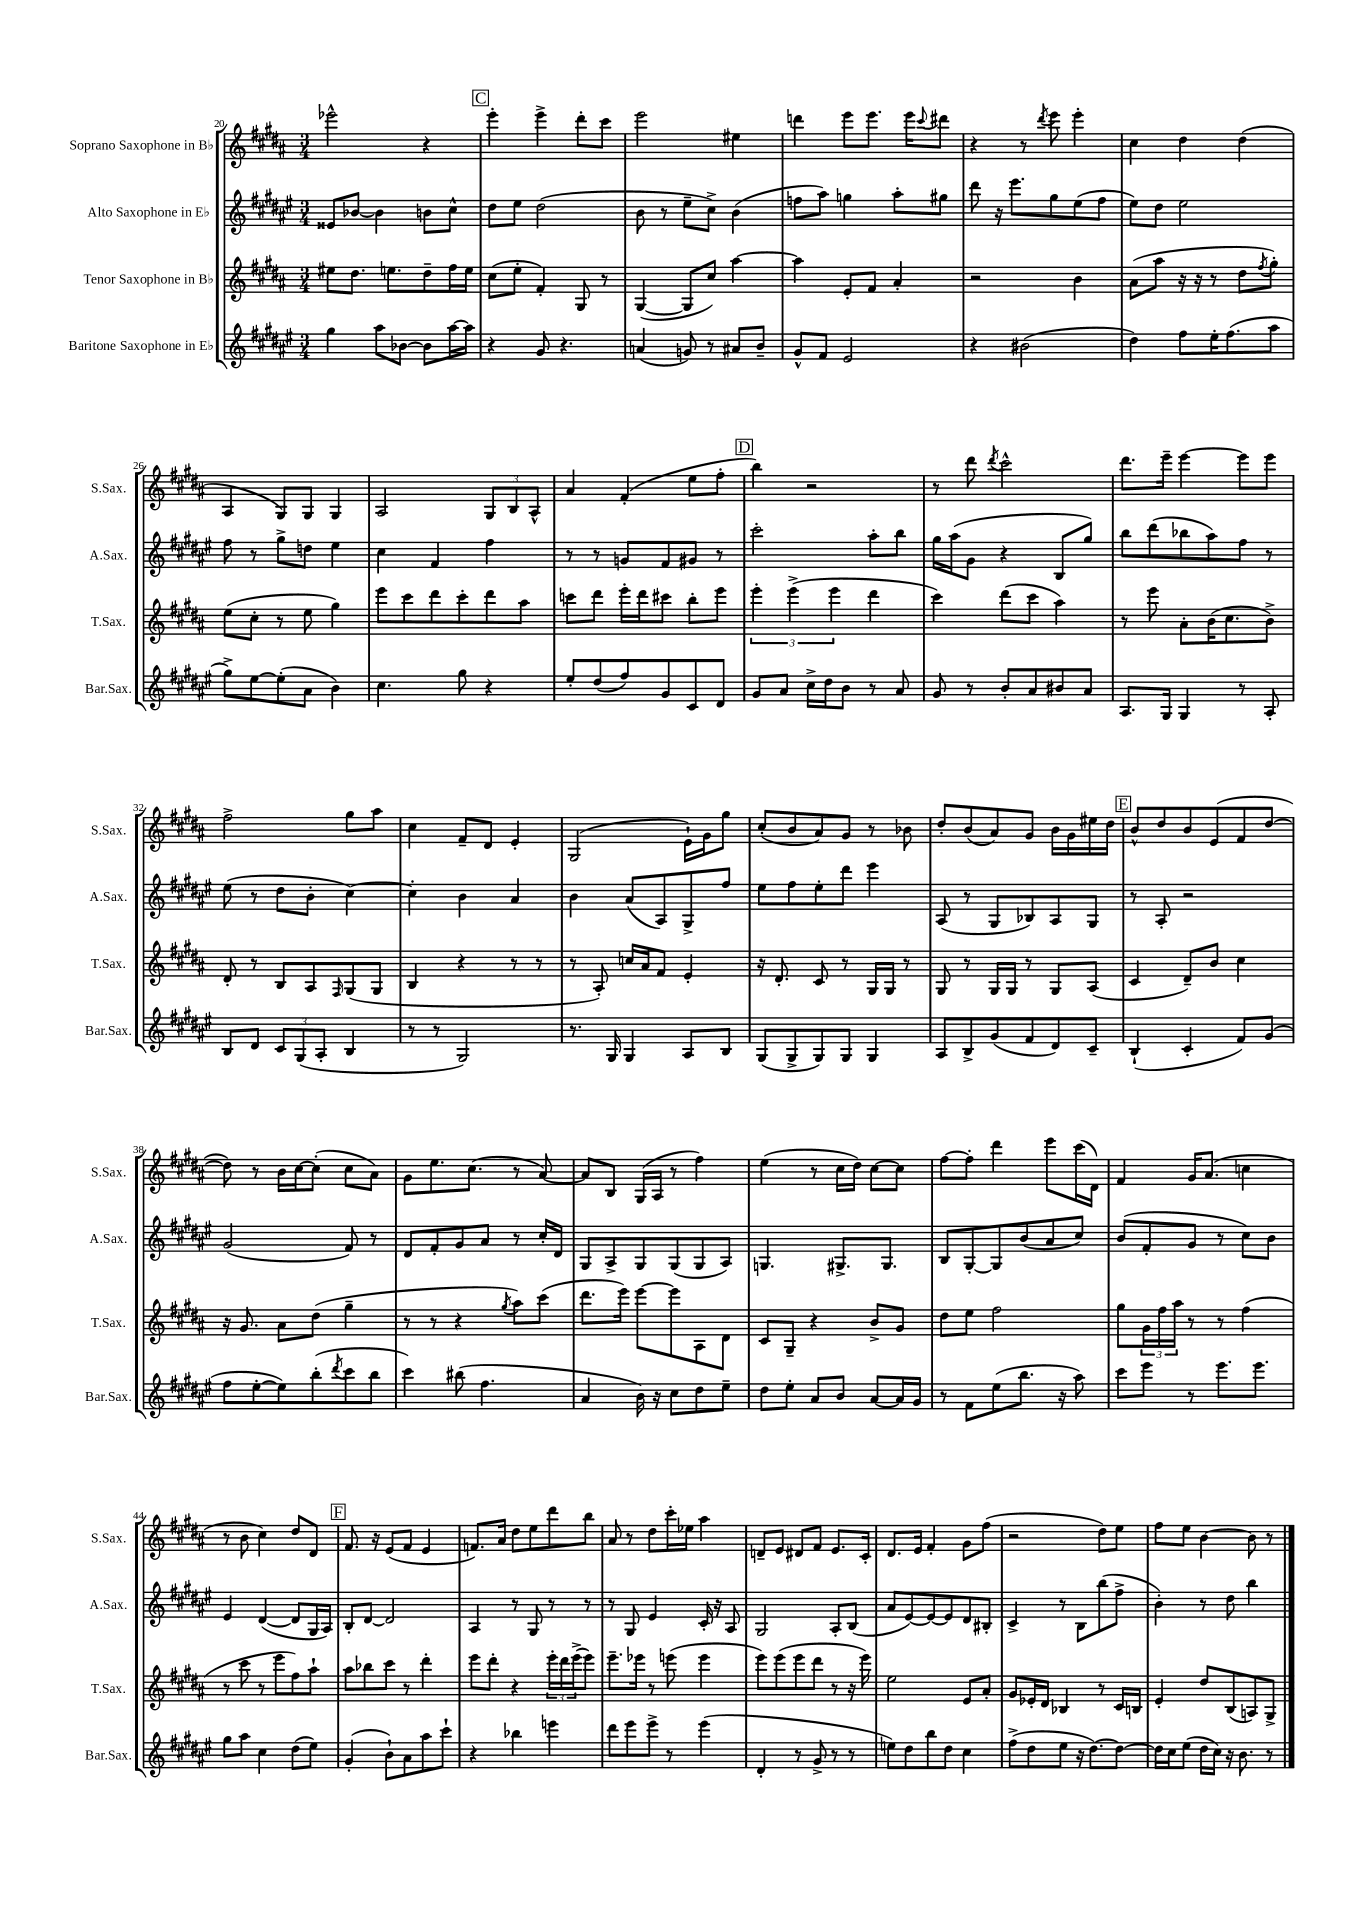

**kern	**kern	**kern	**kern
*part4	*part3	*part2	*part1
*staff4	*staff3	*staff2	*staff1
*I"Baritone Saxophone in E♭	*I"Tenor Saxophone in B♭	*I"Alto Saxophone in E♭	*I"Soprano Saxophone in B♭
*I'Bar.Sax.	*I'T.Sax.	*I'A.Sax.	*I'S.Sax.
*clefG2	*clefG2	*clefG2	*clefG2
*k[f#c#g#d#a#e#]	*k[f#c#g#d#a#]	*k[f#c#g#d#a#e#]	*k[f#c#g#d#a#]
*M3/4	*M3/4	*M3/4	*M3/4
=20	=20	=20	=20
4gg#\	8ee#X\L	8e##X/L	2eee-X^^\
.	8.dd#\J	[8b-X/J	.
8aa#\L	.	4b-\]	.
.	8.een\L	.	.
[8b-X\J	.	.	.
8b-\L]	8dd#~\	8bn\L	4r
[16aa#\L	16ff#\L	8cc#^^\J	.
16aa#\JJ]	16ee\JJ	.	.
!!LO:REH:place=s1:t=C
=21	=21	=21	=21
4r	(8cc#\L	8dd#\L	4eee'\
.	8ee'\J	8ee#\J	.
8g#/	4f#'/)	(2dd#\	4eee^\
4.r	.	.	.
.	8G#/	.	8ddd#'\L
.	8r	.	8ccc#\J
=22	=22	=22	=22
(4an/	([4G#/	8b\	2eee\
.	.	8r	.
8gn/)	8G#/L]	8ee#~\L	.
8r	8cc#/J)	8cc#^\J)	.
8a#X/L	[4aa#\	(4b\	4ee#X\
8b~/J	.	.	.
=23	=23	=23	=23
8g#^^/L	4aa#\]	8ffn\L	4dddn\
8f#/J	.	8aa#\J)	.
2e#/	8e'/L	4ggn\	8eee\L
.	8f#/J	.	8.eee\J
.	4a#'/	8aa#'\L	.
.	.	.	16eee\KL
.	.	.	8qqccc#/
.	.	8gg#X\J	8ddd#X\J
=24	=24	=24	=24
4r	2r	8ddd#\	4r
.	.	16r	.
.	.	8.eee#\L	.
(2b#X\	.	.	8r
.	.	.	8qddd#/
.	.	8gg#\	8eee\
.	4b\	(8ee#\	4eee'\
.	.	8ff#\J	.
=25	=25	=25	=25
4dd#\)	(8a#\L	8ee#\L)	4cc#\
.	8aa#\J	8dd#\J	.
8ff#\L	16r	2ee#\	4dd#\
.	16r	.	.
16ee#'\K	8r	.	.
(8.ff#\	.	.	.
.	8dd#\L	.	(4dd#\
.	8qff#/	.	.
8aa#\J	8gg#'\J)	.	.
!!LO:LB:g=z
=26	=26	=26	=26
8gg#^\L)	(8ee\L	8ff#\	4A#/
[8ee#\	8cc#'\J	8r	.
(8ee#'\]	8r	8gg#^\L	8G#/L)
8a#\J	8ee\	8ddn\J	8G#/J
4b\)	4gg#\)	4ee#\	4G#/
=27	=27	=27	=27
4.cc#\	8eee\L	4cc#\	2A#/
.	8ccc#\	.	.
.	8ddd#\	4f#/	.
8gg#\	8ccc#'\	.	.
4r	8ddd#\	4ff#\	12G#/L
.	.	.	12B/
.	8aa#\J	.	.
.	.	.	12A#^^/J
=28	=28	=28	=28
8ee#'/L	8cccn\L	8r	4a#/
(8dd#/	8ddd#\J	8r	.
8ff#/)	16eee'\LL	8gn/L	(4f#'/
.	16ddd#\J	.	.
8g#/	8ccc#X\J	8f#/	.
8c#/	8bb'\L	8g#X/J	8ee\L
8d#/J	8eee\J	8r	8ff#'\J
!!LO:REH:place=s1:t=D
=29	=29	=29	=29
8g#/L	6eee'\	2ccc#'\	4bb\)
8a#/J	.	.	.
.	(6eee^\	.	.
16cc#^\LL	.	.	2r
16dd#\J	.	.	.
.	6eee\	.	.
8b\J	.	.	.
8r	4ddd#\	8aa#'\L	.
8a#/	.	8bb\J	.
=30	=30	=30	=30
8g#/	4ccc#\)	16gg#\LL	8r
.	.	(16aa#\J	.
8r	.	8g#\J	8ddd#\
.	.	.	8qddd#/
8b'/L	(8ddd#\L	4r	2ccc#^^\
8a#/	8ccc#\J	.	.
8b#X/	4aa#\)	8B/L	.
8a#/J	.	8gg#/J)	.
=31	=31	=31	=31
8.A#/L	8r	8bb\L	8.ddd#\L
.	8eee\	(8ddd#\	.
16G#/Jk	.	.	16eee~\Jk
4G#/	8a#'\L	8bb-X\	[4eee\
.	(16b\K	8aa#\)	.
.	8.cc#\	.	.
8r	.	8ff#\J	8eee\L]
8A#'/	8b^\J)	8r	8eee\J
!!LO:LB:g=z
=32	=32	=32	=32
8B/L	8d#'/	(8ee#\	2ff#^\
8d#/J	8r	8r	.
12c#/L	8B/L	8dd#\L	.
(12G#/	.	.	.
.	8A#/	8b'\J	.
12A#'/J	.	.	.
.	16qqF#/	.	.
4B/	(8G#/	[4cc#\)	8gg#\L
.	8G#/J	.	8aa#\J
=33	=33	=33	=33
8r	4B/	4cc#'\]	4cc#\
8r	.	.	.
2G#/)	4r	4b\	8f#~/L
.	.	.	8d#/J
.	8r	4a#/	4e'/
.	8r	.	.
=34	=34	=34	=34
8.r	8r	4b\	(2G#/
.	8A#'/)	.	.
16G#/	.	.	.
4G#/	16ccn/LL	(8a#/L	.
.	16a#/J	.	.
.	8f#/J	8A#/)	.
8A#/L	4e'/	8G#^/	16e`\LL)
.	.	.	16g#\J
8B/J	.	8ff#/J	8gg#\J
=35	=35	=35	=35
(8G#/L	16r	8ee#\L	(8cc#'/L
.	8.d#'/	.	.
8G#^/	.	8ff#\	8b/
8G#/)	8c#/	8ee#'\	8a#/)
8G#/J	8r	8ddd#\J	8g#/J
4G#/	16G#/LL	4eee#\	8r
.	16G#/JJ	.	.
.	8r	.	8b-X\
=36	=36	=36	=36
8A#/L	8G#/	(8A#/	8dd#'/L
8B^/	8r	8r	(8b/
(8g#/	16G#/LL	8G#/L	8a#/)
.	16G#/JJ	.	.
8f#/	8r	8B-X/)	8g#/J
8d#/)	8G#/L	8A#/	16b\LL
.	.	.	16g#\
8c#~/J	(8A#/J	8G#/J	16ee#X\
.	.	.	16dd#\JJ
!!LO:REH:place=s1:t=E
=37	=37	=37	=37
(4B`/	4c#/	8r	8b^^/L
.	.	8A#'/	8dd#/
4c#'/	8d#~/L)	2r	8b/
.	8b/J	.	(8e/
8f#/L)	4cc#\	.	8f#/
(8g#/J	.	.	[8dd#/J
!!LO:LB:g=z
=38	=38	=38	=38
8ff#\L	16r	(2g#/	8dd#\])
.	8.g#/	.	.
[8ee#'\	.	.	8r
8ee#\])	8a#\L	.	16b\LL
.	.	.	[16cc#\J
(8bb'\	(8dd#\J	.	(8cc#'\J]
8qddd#/	.	.	.
8ccc#\	4gg#~\	8f#/)	8cc#\L
8bb\J	.	8r	8a#\J)
=39	=39	=39	=39
4ccc#\)	8r	8d#/L	8g#\L
.	8r	8f#'/	8.ee\
(8bb#X\	4r	8g#/	.
.	.	.	(8.cc#\J
4.ff#\	.	8a#/J	.
.	8qgg#/	.	.
.	8aa#\L)	8r	8r
.	(8ccc#\J	16cc#'/LL	[8a#/)
.	.	16d#/JJ	.
=40	=40	=40	=40
4a#/	8.ddd#\L	8G#/L	8a#/L]
.	.	8A#^/	8B/J
.	16eee\Jk)	.	.
16b\)	[8eee\L	8G#/	(16G#/LL
16r	.	.	16A#/JJ
8cc#\L	8eee\]	(8G#/	8r
8dd#\	8A#\	8G#/	4ff#\)
8ee#~\J	8d#\J	8A#/J)	.
=41	=41	=41	=41
8dd#\L	8c#/L	4.Gn/	(4ee\
8ee#'\J	8G#~/J	.	.
8a#/L	4r	.	8r
8b/J	.	8.G#X^/L	16cc#\LL
.	.	.	16dd#\JJ)
[8a#/L	8b^/L	.	[8cc#\L
.	.	8.G#/J	.
16a#/L]	8g#/J	.	8cc#\J]
16g#/JJ	.	.	.
=42	=42	=42	=42
8r	8dd#\L	8B/L	[8ff#\L
8f#\L	8ee\J	[8G#'/	8ff#'\J]
(8ee#\	2ff#\	8G#/]	4ddd#\
8.bb\J	.	(8b/	.
.	.	8a#/	8eee\L
16r	.	.	.
8aa#\)	.	8cc#/J)	(16ccc#\L
.	.	.	16d#\JJ)
=43	=43	=43	=43
8ccc#\L	8gg#\L	(8b/L	4f#/
8eee#\J	24g#\L	8f#'/	.
.	24ff#\	.	.
.	24aa#\JJ	.	.
8r	8r	8g#/J	16g#/KL
.	.	.	(8.a#/J
8.eee#\L	8r	8r	.
.	(4ff#\	8cc#\L)	4ccn\
8.eee#\J	.	.	.
.	.	8b\J	.
!!LO:LB:g=z
=44	=44	=44	=44
8gg#\L	8r	4e#/	8r
8aa#\J	8ccc#\	.	8b\
4cc#\	8r	([4d#/	4cc#\)
.	8eee\L	.	.
(8dd#\L	8ff#\)	8d#/L]	8dd#/L
8ee#\J)	8aa#`\J	16G#/L	8d#/J
.	.	16A#/JJ)	.
!!LO:REH:place=s1:t=F
=45	=45	=45	=45
(4g#'/	8aa#\L	8B'/L	8.f#/
.	8bb-X\	[8d#/J	.
.	.	.	16r
8b`\L)	8ccc#\J	2d#/]	(8e/L
8a#\	8r	.	8f#/J
8aa#\	4ddd#'\	.	4e/
8ccc#`\J	.	.	.
=46	=46	=46	=46
4r	8eee\L	4A#/	8.fn/L)
.	8ddd#'\J	.	.
.	.	.	16a#/Jk
4bb-X\	4r	8r	8dd#\L
.	.	8G#/	8ee\
4eeen\	24eee'\LL	8r	8ddd#\
.	24ddd#\	.	.
.	(24eee^\J	.	.
.	8eee\J)	8r	8bb\J
=47	=47	=47	=47
8ddd#\L	8.eee~\L	8r	8a#/
8eee#\	.	8G#/	8r
.	16eee-X\Jk	.	.
8eee#^\J	8r	4e#/	8dd#\L
8r	(8eeen\	.	16ccc#'\L
.	.	.	16ee-X\JJ
(4eee#\	4eee\	16c#'/	4aa#\
.	.	16r	.
.	.	8A#/	.
=48	=48	=48	=48
4d#'/	8eee\L)	2G#/	8dn~/L
.	(8eee\	.	8e/J
8r	8eee\	.	8d#X/L
8g#^/	8ddd#\J	.	8f#/J
8r	8r	8A#'/L	8.e/L
8r	16r	(8B/J	.
.	16eee\)	.	16c#'/Jk
=49	=49	=49	=49
8een\L)	2ee\	8a#/L	8.d#/L
8dd#\	.	[8e#/)	.
.	.	.	16e/Jk
8bb\	.	8e#/_	4f#'/
8dd#\J	.	8e#/]	.
4cc#\	8e/L	8d#/	8g#\L
.	8a#'/J	8B#X'/J	(8ff#\J
=50	=50	=50	=50
(8ff#^\L	8g#/L	4c#^/	2r
8dd#\	16e-X'/L	.	.
.	16d#/JJ	.	.
8ee#\J	4B-X/	8r	.
16r	.	8B\L	.
[8.dd#\L)	.	.	.
.	8r	(8bb\	8dd#\L)
8dd#\J_	16c#/LL	8ff#^\J	8ee\J
.	16Bn/JJ	.	.
=51	=51	=51	=51
16dd#\LL]	4e'/	4b'\)	8ff#\L
16cc#\J	.	.	.
(8ee#\J	.	.	8ee\J
16dd#\LL	8dd#/L	8r	[4b\
16cc#\JJ)	.	.	.
16r	(8B/	8dd#\	.
8.b\	.	.	.
.	8An/)	4bb\	8b\]
8r	8G#^/J	.	8r
==	==	==	==
*-	*-	*-	*-
